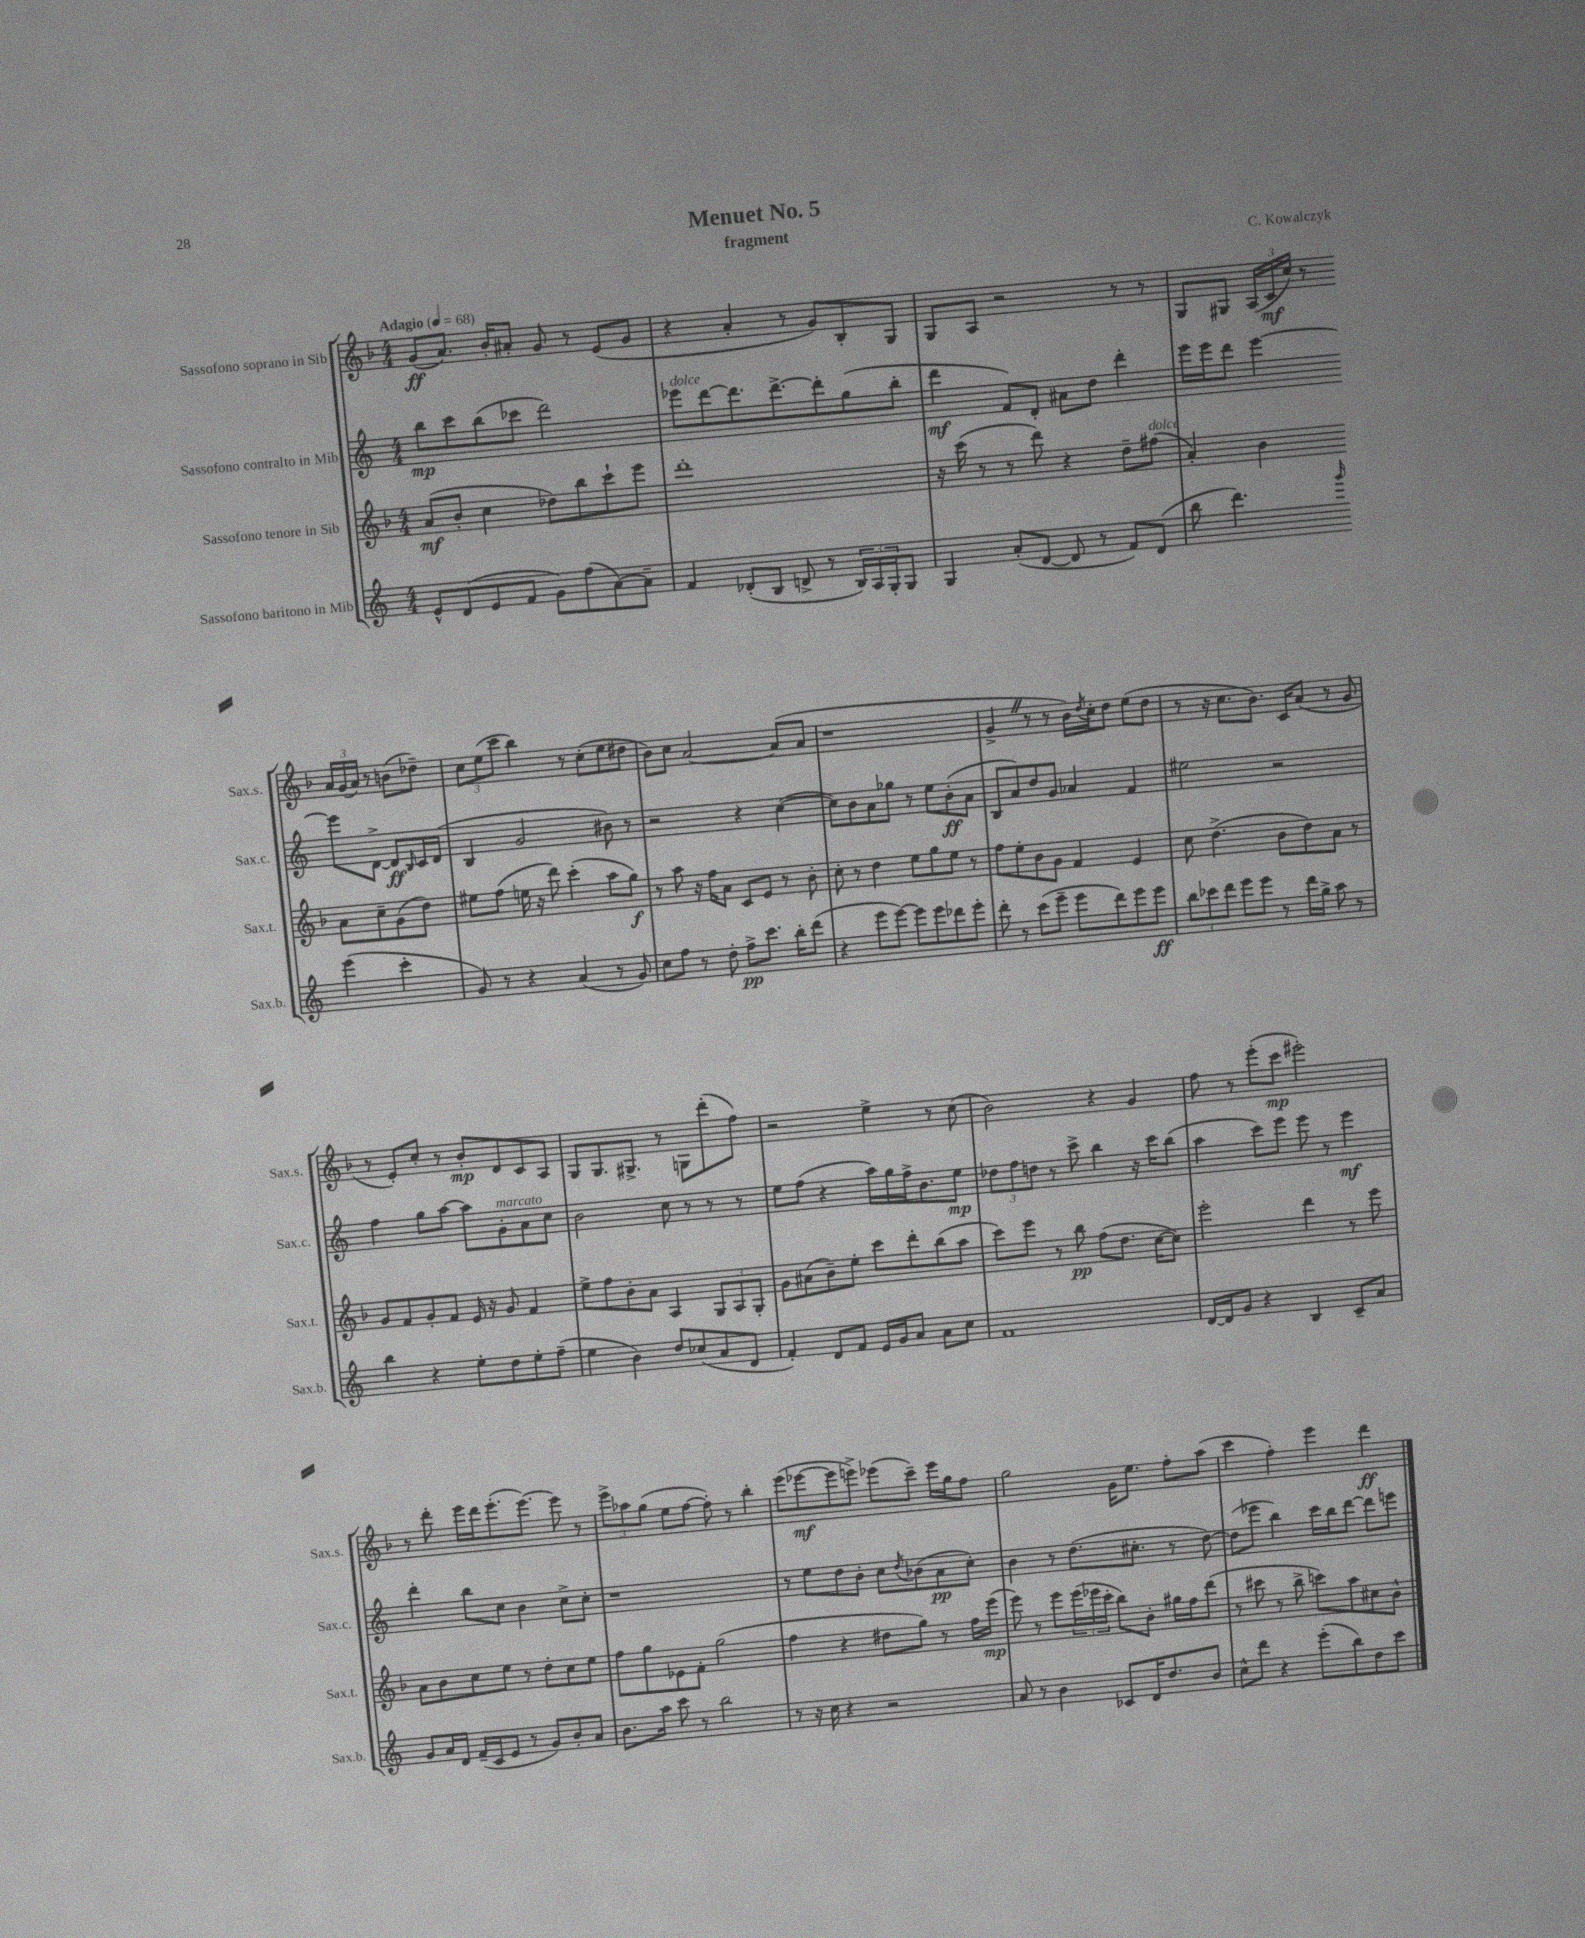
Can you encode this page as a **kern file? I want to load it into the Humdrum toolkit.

**kern	**kern	**kern	**kern
*staff4	*staff3	*staff2	*staff1
*clefG2	*clefG2	*clefG2	*clefG2
*k[]	*k[b-]	*k[]	*k[b-]
*M4/4	*M4/4	*M4/4	*M4/4
*MM68	*MM68	*MM68	*MM68
8e^^/L	(8a/L	8bb\L	(8g/L
(8d/	8b-'/J	8ccc\	8.a/J)
8e/	4cc\	(8bb\	.
.	.	.	16b-'/LK
8f/J	.	8ccc-\J	8a#'/J
8g\L)	8dd-\L)	2ddd\)	8g/
(8ff\	8bb-\	.	8r
[8a\)	8ccc`\	.	(8e/L
8a~\]J	8eee\J	.	8g/J
=	=	=	=
4f/	1ddd'	8eee-\L	4r
.	.	[8ddd\	.
(8d-'/L	.	8.ddd\]	4a'/
8B/J	.	.	.
.	.	[8.ddd^\	.
8d^/	.	.	8r
8r	.	8ddd'\]	8g/L)
24B/LL)	.	(8gg\	8B-'/
24A/	.	.	.
24G'/J	.	.	.
8G/J	.	8bb'\J	8G/J
=	=	=	=
4G/	16r	4ddd\	8G/L
.	(16ccc\	.	.
.	8r	.	8A/J
(8a'/L	8r	8f/L)	2r
[8d/J	8ddd\)	8d'/J	.
8d/]	4r	8a#\L	.
8r	.	8dd\J	.
8f/L)	8dd~\L	4ddd'\	8r
(8d/J	(8ff#\J	.	8r
=	=	=	=
8bb\	4a'/)	16eee\LL	8G/L
.	.	16eee\J	.
4.ddd\)	.	8ddd\J	8G#/J
.	4b-\	[4eee\	(24A/LL
.	.	.	24c/
.	.	.	24cc/JJ)
.	.	.	8r
16qqggg/	.	.	.
(4eee\	8a\L	8eee\]L	24a/LL
.	.	.	(24g/
.	.	.	24a/JJ)
.	8cc~\	[8d^\J	8r
4ccc'\	(8g\	8d/]L	(8b\L
.	.	16qqB/	.
.	8dd\J)	16c/L	8dd-~\J)
.	.	(16d/JJ	.
=	=	=	=
8g/)	8ee#\L	4B/	12cc\L
.	.	.	(12ee\
8r	(8ff\J	.	.
.	.	.	12ccc\J
4r	16ee\	2g/	4bb-\)
.	16r	.	.
.	8ddd\)	.	.
(4a/	(4ccc'\	.	8r
.	.	.	(8cc'\L
8r	8aa\L	8b#\)	8ee\
8g/)	8gg\J)	8r	8dd#\J
=	=	=	=
8cc\L	8r	2r	8b-\L)
8ff\J	8aa\	.	8cc\J
8r	16r	.	[2a/
.	16ff\LK	.	.
8dd'\	8a\J	.	.
8ff^\L	8c/L	4r	.
8.ccc\J	8e/J	.	.
.	8r	([4cc\	(8a/]L
16bb'\LK	.	.	.
(8ddd\J	8b-'\	.	8a/J
=	=	=	=
4r	8cc'\	8cc\]L)	1r
.	8r	8b\	.
8eee\L	4dd\	8a\	.
[8eee\J)	.	8gg-\J	.
8eee\]L	8ee\L	8r	.
8eee\	8gg\	8ee\L	.
8ddd-\	8ee\J	(8b'\	.
8eee'\J	8r	8a\J	.
=	=	=	=
8ddd'\	8ff\L	8B/L	4g^/
8r	8ee'\	8a/)	.
(8ccc\L	8b-\	8dd/	8r
8eee~\J	8g\J	8g/J	8r
8eee\L	4f/	4a-/	16b-\LL)
.	.	.	8qdd/
.	.	.	16cc'\J
8ddd\)	.	.	8dd\J
8eee\	4e/	4f/	(8ee\L
8eee\J	.	.	8dd\J
=	=	=	=
12bb\L	8cc\	2ee#\	8r
12ccc-\	.	.	.
.	(4.dd^\	.	16r
12ddd\J	.	.	.
.	.	.	8.cc\L
8eee\L	.	.	.
8eee\J	.	.	8.b-\J)
8r	8b-\L	2r	.
.	.	.	16c/LK
16ddd\LL	8dd\)	.	(8a/J
16gg^\JJ	.	.	.
8aa\	8a\J	.	8r
8r	8r	.	8g/
=	=	=	=
4bb\	8g/L	4ff\	8r
.	8f/	.	8e'/L)
4r	8g'/	8gg\L	8cc'/J
.	8f/J	[8aa\J	8r
8ee'\L	16e/	8aa\]L	8b-'/L
.	16r	.	.
8dd\	8g/	8g'\	8d/
8ee'\	4f/	8a\	8c/
(8ff~\J	.	8cc\J	8A/J
=	=	=	=
4ee\	8ee^\L	2b\	8G/L
.	8ff\	.	8.G/
4b\)	8b-'\	.	.
.	.	.	8.G#^/J
.	8a\J	.	.
8dd/L	4A/	8cc\	8r
(8cc-/	.	8r	8G\L
8a/	12G/L	8r	(8ddd'\
.	12A/	.	.
8d/J	.	8r	8ff\J)
.	12G'/J	.	.
=	=	=	=
4f'/)	8g\L	8ee\L	2r
.	(8a#\	(8ff\J	.
8d/L	8b-~\)	4r	.
8f/J	8ee'\J	.	.
16e/LL	8ccc\L	16aa\LL)	4ee^\
16g/J	.	16gg\	.
8a/J	8ddd'\	16ff^\J	.
.	.	8.b\	.
8a\L	(8bb-\	.	8r
8cc\J	8aa\J	8ee\J	(8cc\
=	=	=	=
1f	8ccc\L)	12dd-\L	2b-\)
.	.	12ff\	.
.	8eee\J	.	.
.	.	12dd\J	.
.	8r	8r	.
.	8bb-\	8ccc^\	.
.	(8ff\L	4bb\	4r
.	8.dd\J	.	.
.	.	16r	4g/
.	[16cc\LK	16ccc\LK	.
.	8cc\]J)	(8bb\J	.
=	=	=	=
[16d/LL	2eee'\	4aa\	8ff\
16d/]J	.	.	.
8g/J	.	.	8r
4r	.	8ccc\L)	(8eee'\L
.	.	8eee\J	8ccc\J
4B/	4ddd\	8eee\	2eee#'\)
.	.	8r	.
8c~/L	8r	4eee\	.
8a/J	8eee\	.	.
=	=	=	=
8g/L	8a\L	4ddd'\	8r
16a/L	8b-\	.	8ddd'\
16d/JJ	.	.	.
(16f~/LL	8cc\	8bb\L	16eee\LL
16c/J	.	.	16ddd\J
8e/J	8ee\J	8cc\J	(8.eee'\
8r	8r	4b\	.
.	.	.	[8.eee\J)
8g/L)	8dd'\L	.	.
8b'/	8cc\	8cc^\L	8eee\]
8a/J	8ee\J	8cc'\J	8r
=	=	=	=
8.b\L	8ff\L	1r	12eee^\L
.	.	.	12aa-\
.	8gg\	.	.
.	.	.	(12gg\J
16aa\Jk	.	.	.
8ccc\	8e-\	.	8ee\L
8r	8f'\J	.	[8ff\J
2bb\	(2gg\	.	8ff'\])
.	.	.	8r
.	.	.	4bb-'\
=	=	=	=
8r	4ff\	8r	(8eee\L
16r	.	8ee\L	[8eee-\
16cc\	.	.	.
4r	4r	8dd\	8eee-\]
.	.	8b'\J	8eee^\J)
2r	8dd#\L	8cc\L	(8eee-\L
.	.	8qdd/	.
.	8gg\J)	(8b-\	8ccc~\J)
.	8r	8a\	16eee-\LL
.	.	.	16gg\J
.	16ff\LL	8cc'\J)	8ff\J
.	(16eee\JJ	.	.
=	=	=	=
8a/	8eee\)	4b\	2gg\
8r	8r	.	.
4b\	8eee\L	8r	.
.	(24eee\L	(8.dd\L	.
.	24eee-\	.	.
.	24ccc'\JJ	.	.
8c-/L	8bb-\L)	.	16g\LK
.	.	8.cc#'\J	8.ee\J
16d/K	8b-'\J	.	.
8.dd/	.	.	.
.	16gg#\LL	8r	8ff'\L
.	16ff\J	.	.
8b/J	(8ddd\J	[8dd\)	(8aa\J
=	=	=	=
8cc^^\L	8r	(8dd\]L	4ccc\
8ddd\J	8ccc#\	8eee-\J	.
4r	8r	4bb\)	4ff'\)
.	8bb-^\	.	.
(8eee'\L	8ccc\L)	16ccc\LL	4eee\
.	.	16bb\J	.
8bb\)	8aa\	[8ddd\J	.
8dd\	8cc#\	8ddd\]L	4ddd\
8ccc\J	8b-^^\J	8eee\J	.
==	==	==	==
*-	*-	*-	*-
